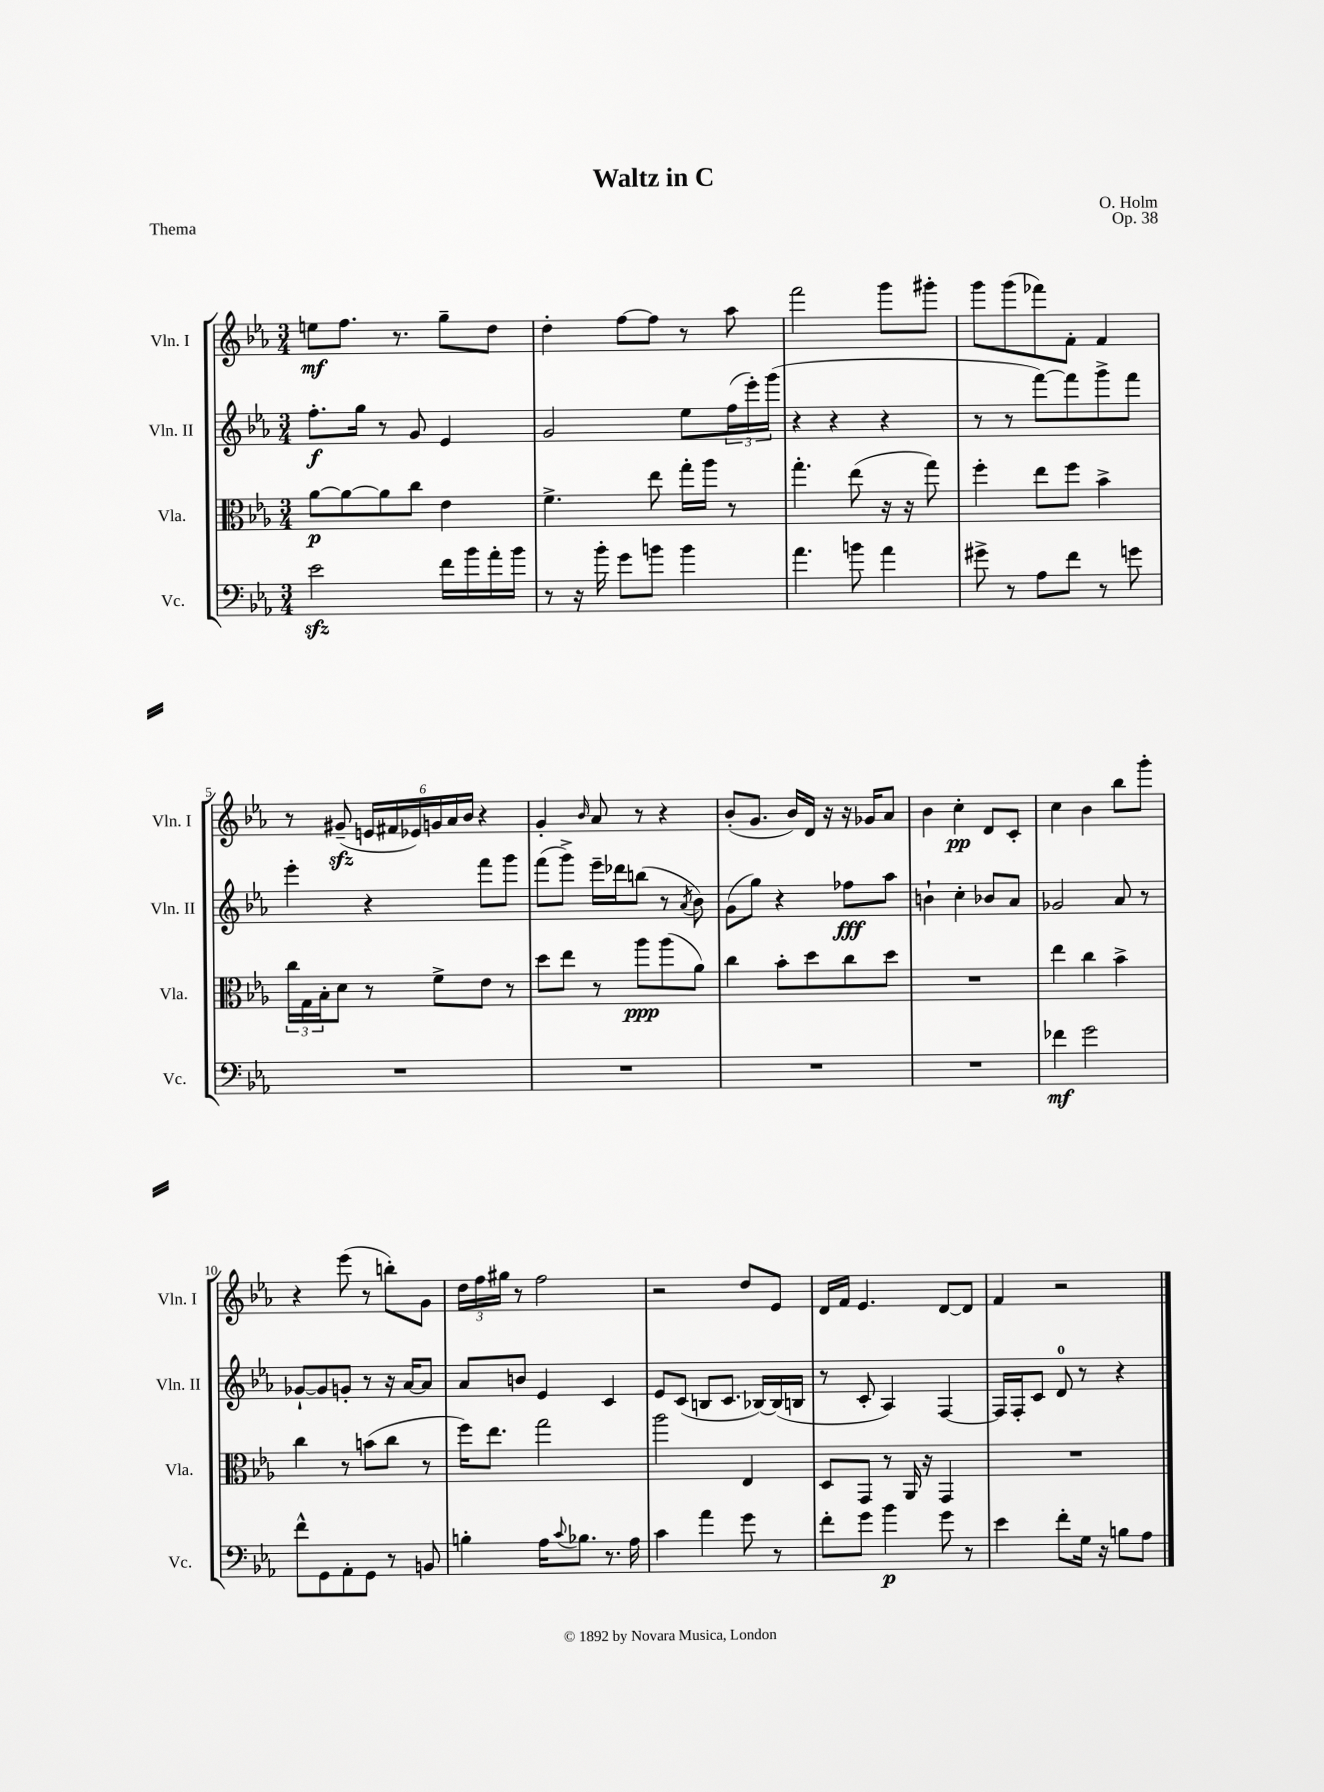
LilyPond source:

\header { title = "Waltz in C" composer = "O. Holm" opus = "Op. 38" piece = "Thema" }
<<
\new StaffGroup <<
\new Staff = "s0" \with { instrumentName = "Vln. I" shortInstrumentName = "Vln. I" } {
    \clef treble \key ees \major \numericTimeSignature \time 3/4
    e''8\mf f''8. r8. g''8-- d''8 |
    d''4-. f''8~ f''8 r8 aes''8 |
    f'''2 g'''8 gis'''8-. |
    g'''8 g'''8( fes'''8) f'8-. f'4 |
    r8 gis'8--\sfz( \tuplet 6/4 { e'16 fis'16 ees'16) g'16 aes'16 bes'16 } r4 |
    g'4-. \grace { bes'16 } aes'8 r8 r4 |
    bes'8-.( g'8. bes'16) d'16 r16 r16 ges'16 aes'8 |
    bes'4 c''4-.\pp d'8 c'8-. |
    c''4 bes'4 bes''8 g'''8-. |
    r4 ees'''8( r8 b''8-.) g'8 |
    \tuplet 3/2 { d''16 f''16 gis''16 } r8 f''2 |
    r2 d''8 ees'8 |
    d'16 f'16 ees'4. d'8~ d'8 |
    f'4 r2 \bar "|." |
}
\new Staff = "s1" \with { instrumentName = "Vln. II" shortInstrumentName = "Vln. II" } {
    \clef treble \key ees \major \numericTimeSignature \time 3/4
    f''8.-.\f g''16 r8 g'8 ees'4 |
    g'2 ees''8 \tuplet 3/2 { f''16( ees'''16-.) g'''16( } |
    r4 r4 r4 |
    r8 r8 f'''8~) f'''8 g'''8-> f'''8 |
    ees'''4-. r4 f'''8 g'''8 |
    f'''8( g'''8->) ees'''16-- des'''16 b''8( r8 \acciaccatura { aes'8 } bes'8) |
    g'8( g''8) r4 fes''8\fff aes''8 |
    b'4-! c''4-. bes'8 aes'8 |
    ges'2 aes'8 r8 |
    ges'8~-! ges'8 g'8-. r8 r16 aes'16~ aes'8 |
    aes'8 b'8 ees'4 c'4 |
    ees'8 c'8( b8 c'8. bes16~) bes16( b16 |
    r8 c'8-. aes4) f4~ |
    f16 f16-. c'8 d'8-0 r8 r4 \bar "|." |
}
\new Staff = "s2" \with { instrumentName = "Vla." shortInstrumentName = "Vla." } {
    \clef alto \key ees \major \numericTimeSignature \time 3/4
    aes'8~\p aes'8~ aes'8 c''8 ees'4 |
    f'4.-> ees''8 g''16-. aes''16 r8 |
    g''4.-. ees''8( r16 r16 g''8) |
    f''4-. ees''8 f''8 bes'4-> |
    \tuplet 3/2 { c''16 g16 bes16-. } d'8 r8 f'8-> ees'8 r8 |
    d''8 ees''8 r8 aes''8\ppp aes''8( aes'8) |
    c''4 bes'8-. d''8 c''8 d''8 |
    R2. |
    ees''4 c''4 bes'4-> |
    c''4 r8 b'8( c''8 r8 |
    f''16) ees''8. g''2 |
    aes''2 ees4 |
    d8 g,8 r8 aes,16 r16 g,4 |
    R2. \bar "|." |
}
\new Staff = "s3" \with { instrumentName = "Vc." shortInstrumentName = "Vc." } {
    \clef bass \key ees \major \numericTimeSignature \time 3/4
    ees'2\sfz f'16 bes'16 aes'16-. bes'16 |
    r8 r16 bes'16-. g'8 b'8 b'4 |
    aes'4. b'8 aes'4 |
    gis'8-> r8 aes8 f'8 r8 g'8 |
    R2. |
    R2. |
    R2. |
    R2. |
    fes'4\mf g'2 |
    f'8-^ g,8 aes,8-. g,8 r8 b,8 |
    b4-. aes16 \appoggiatura { c'8 } bes8. r8. aes16 |
    c'4 aes'4 g'8 r8 |
    f'8-. g'8 bes'4\p g'8 r8 |
    ees'4 f'8-. g16 r16 b8 aes8 \bar "|." |
}
>>
>>
